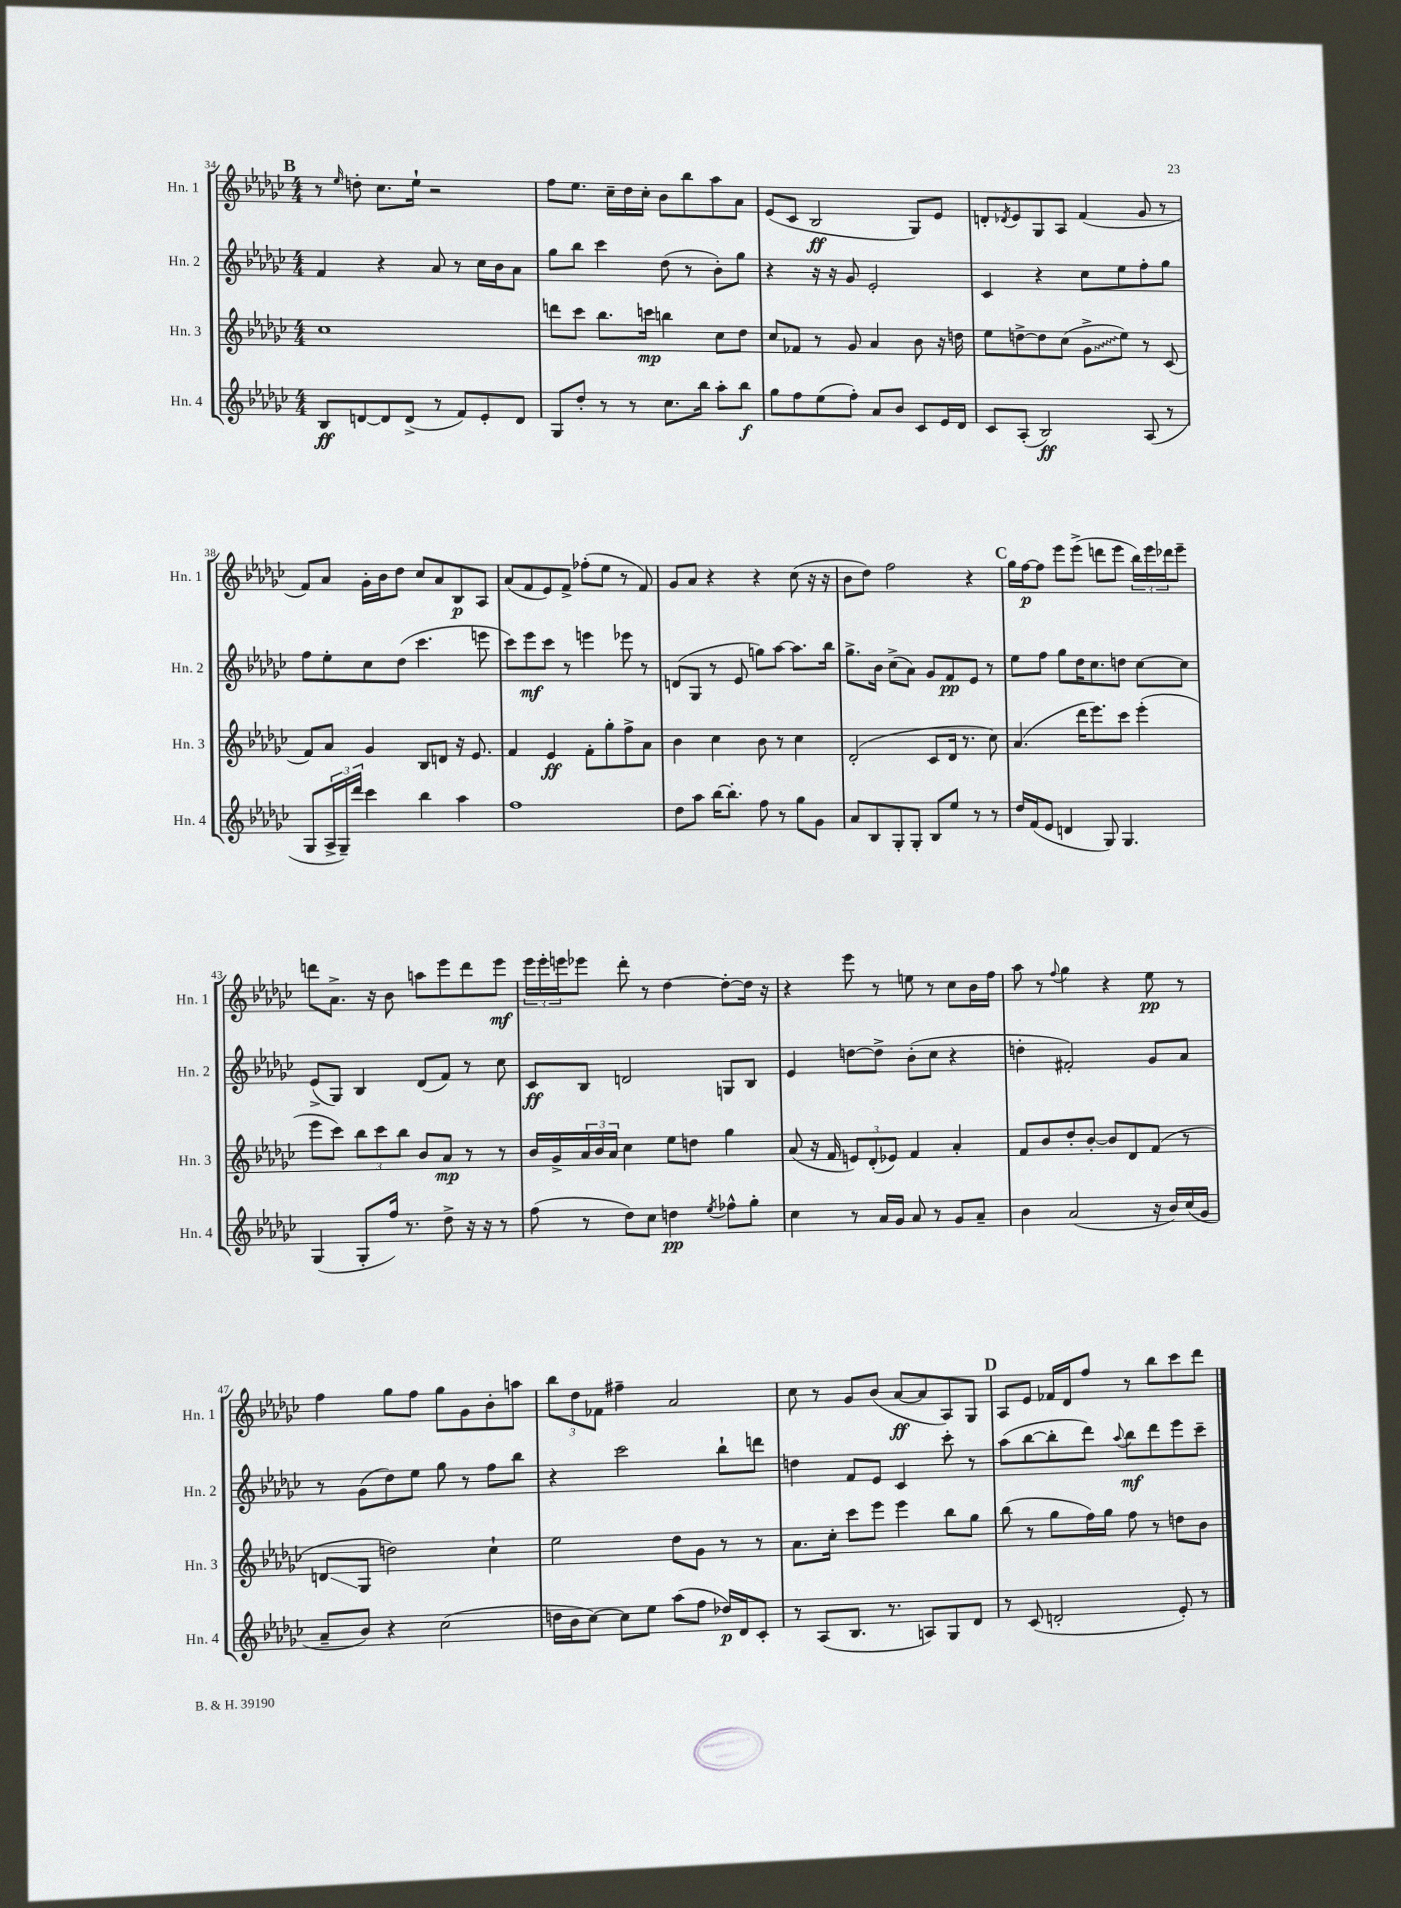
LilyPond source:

<<
\new StaffGroup <<
\new Staff = "s0" \with { instrumentName = "Hn. 1" shortInstrumentName = "Hn. 1" } {
    \clef treble \key ges \major \numericTimeSignature \time 4/4
    \mark \markup { \bold "B" } r8 \grace { ees''16 } d''8-. ces''8. ees''16-! r2 |
    f''8 ees''8. ces''16-- des''16 ces''16-. bes'8 bes''8 aes''8 aes'8 |
    ees'8( ces'8 bes2\ff ges8) ees'8 |
    d'8-. \acciaccatura { des'8 } ees'8 ges8 aes8 f'4( ges'8 r8 |
    f'8) aes'8 ges'16-. bes'16 des''8 ces''8 aes'8 bes8\p aes8 |
    aes'8( f'8 ees'8) f'8-> fes''8-.( ees''8 r8 f'8) |
    ges'8 aes'8 r4 r4 ces''8( r16 r16 |
    bes'8 des''8) f''2 r4 |
    \mark \markup { \bold "C" } ges''16 f''16~\p f''8 ees'''8 ees'''8->( d'''8 ees'''8 \tuplet 3/2 { bes''16) ees'''16 des'''16 } ees'''8-- |
    d'''8 aes'8.-> r16 bes'8 a''8 ees'''8 d'''8 ees'''8\mf |
    \tuplet 3/2 { ees'''16 ees'''16-. e'''16 } ees'''8 des'''8-. r8 des''4~ des''8~-. des''16 r16 |
    r4 ees'''8 r8 e''8 r8 ces''8 bes'16 f''16 |
    aes''8 r8 \appoggiatura { f''8 } ges''4 r4 ees''8\pp r8 |
    f''4 ges''8 f''8 ges''8 ges'8 bes'8-. a''8 |
    \tuplet 3/2 { bes''8 des''8 fes'8 } fis''4-- aes'2 |
    ces''8 r8 ges'8 bes'8( aes'8~\ff aes'8 aes8) ges8 |
    \mark \markup { \bold "D" } aes8 ees'8 fes'16 des'16 f''8 r8 bes''8 ces'''8 des'''8 \bar "|." |
}
\new Staff = "s1" \with { instrumentName = "Hn. 2" shortInstrumentName = "Hn. 2" } {
    \clef treble \key ges \major \numericTimeSignature \time 4/4
    \mark \markup { \bold "B" } f'4 r4 aes'8 r8 ces''16 bes'16 aes'8 |
    ges''8 bes''8 ces'''4 des''8( r8 bes'8-.) ges''8 |
    r4 r16 r16 ges'8 ees'2-. |
    ces'4 r4 ces''8 ees''8 f''8-. ges''8 |
    f''8 ees''8-. ces''8 des''8( ces'''4. e'''8 |
    ces'''8) ees'''8\mf ces'''8 r8 e'''4 ees'''8 r8 |
    d'8( ges8 r8 ees'8 g''8) aes''8~ aes''8. bes''16 |
    ges''8.-> bes'16 ces''8->( aes'8) ges'8 f'8\pp ees'8 r8 |
    \mark \markup { \bold "C" } ees''8 f''8 ges''8 des''16 ces''8. d''8 ces''8~ ces''8 |
    ees'8->( ges8) bes4 des'8( f'8) r8 ces''8 |
    ces'8\ff bes8 d'2 g8 bes8 |
    ees'4 d''8~ d''8-> bes'8-.( ces''8 r4 |
    d''4-. fis'2-.) ges'8 aes'8 |
    r8 ges'8( des''8) ees''8 ges''8 r8 f''8 bes''8 |
    r4 ces'''2 bes''8-! d'''8 |
    d''4 f'8 ees'8 ces'4 ces'''8-. r8 |
    \mark \markup { \bold "D" } aes''8( bes''8~ bes''8-. des'''8) \appoggiatura { aes''8 } bes''8\mf des'''8 ees'''8 ces'''8-- \bar "|." |
}
\new Staff = "s2" \with { instrumentName = "Hn. 3" shortInstrumentName = "Hn. 3" } {
    \clef treble \key ges \major \numericTimeSignature \time 4/4
    \mark \markup { \bold "B" } ces''1 |
    d'''8 ces'''8 bes''8. c'''16\mp b''4 ces''8 des''8 |
    ces''8 fes'8 r8 ges'8 aes'4 bes'8 r16 d''16 |
    ees''8 d''8~-> d''8 ces''8( \once \override Glissando.style = #'zigzag ges'8->\glissando ees''8) r8 ces'8( |
    f'8) aes'8 ges'4 bes8 d'8 r16 ees'8. |
    f'4 ees'4\ff f'8-. ges''8-. f''8-> aes'8 |
    bes'4 ces''4 bes'8 r8 ces''4 |
    des'2-.( ces'8 des'16 r8. ces''8) |
    \mark \markup { \bold "C" } aes'4.( des'''16 ees'''8.) ces'''8 ees'''4-.( |
    ees'''8 ces'''8) \tuplet 3/2 { bes''8 ces'''8 bes''8 } bes'8 aes'8\mp r8 r8 |
    bes'16 ges'16-> \tuplet 3/2 { aes'16 bes'16 aes'16 } ces''4 ees''8 d''8 ges''4 |
    aes'8( r16 f'16 \tuplet 3/2 { e'8) des'8-.( ees'8) } f'4 aes'4-. |
    f'8 bes'8 des''8-. bes'8~-. bes'8 des'8 f'8( r8 |
    d'8\glissando ges8 d''2) ces''4-! |
    ees''2 des''8 ges'8 r8 r8 |
    aes'8. ces''16-. ces'''8 ees'''8 ees'''4 bes''8 ges''8 |
    \mark \markup { \bold "D" } bes''8( r8 ges''8 f''16) ges''16 f''8 r8 d''8 bes'8 \bar "|." |
}
\new Staff = "s3" \with { instrumentName = "Hn. 4" shortInstrumentName = "Hn. 4" } {
    \clef treble \key ges \major \numericTimeSignature \time 4/4
    \mark \markup { \bold "B" } bes8\ff d'8~ d'8 d'8->( r8 f'8) ees'8-. d'8 |
    ges8 des''8-. r8 r8 ces''8. bes''16 aes''8-. bes''8\f |
    ges''8 f''8 ees''8( f''8-.) aes'8 bes'8 ces'8 ees'16 des'16 |
    ces'8 aes8-.( bes2\ff) aes8( r8 |
    ges8 \tuplet 3/2 { aes16-> ges16--) des'''16 } ces'''4 bes''4 aes''4 |
    f''1 |
    des''8 aes''8 bes''16~ bes''8.-. f''8 r8 ges''8 ges'8 |
    aes'8 bes8 ges8-. ges8-. bes8 ees''8 r8 r8 |
    \mark \markup { \bold "C" } des''16 f'16( ees'8 d'4 ges8) ges4. |
    ges4( ges8-. f''16) r8. des''8-> r16 r16 r8 |
    f''8( r8 des''8) ces''8 d''4\pp \acciaccatura { ees''8 } fes''8-^ ges''8-. |
    ces''4 r8 aes'16 ges'16 aes'8 r8 ges'8 aes'8-- |
    bes'4 aes'2( r16 bes'16) ces''16( ges'16 |
    aes'8-- bes'8) r4 ces''2( |
    d''16 bes'16 ces''8~) ces''8 ees''8 aes''8( f''8 des''16\p) des'16 ces'8-. |
    r8 aes8( bes8. r8. a8) ges8 des'8 |
    \mark \markup { \bold "D" } r8 ces'8( d'2-. ees'8-.) r8 \bar "|." |
}
>>
>>
\layout { \context { \Score currentBarNumber = #34 } }
